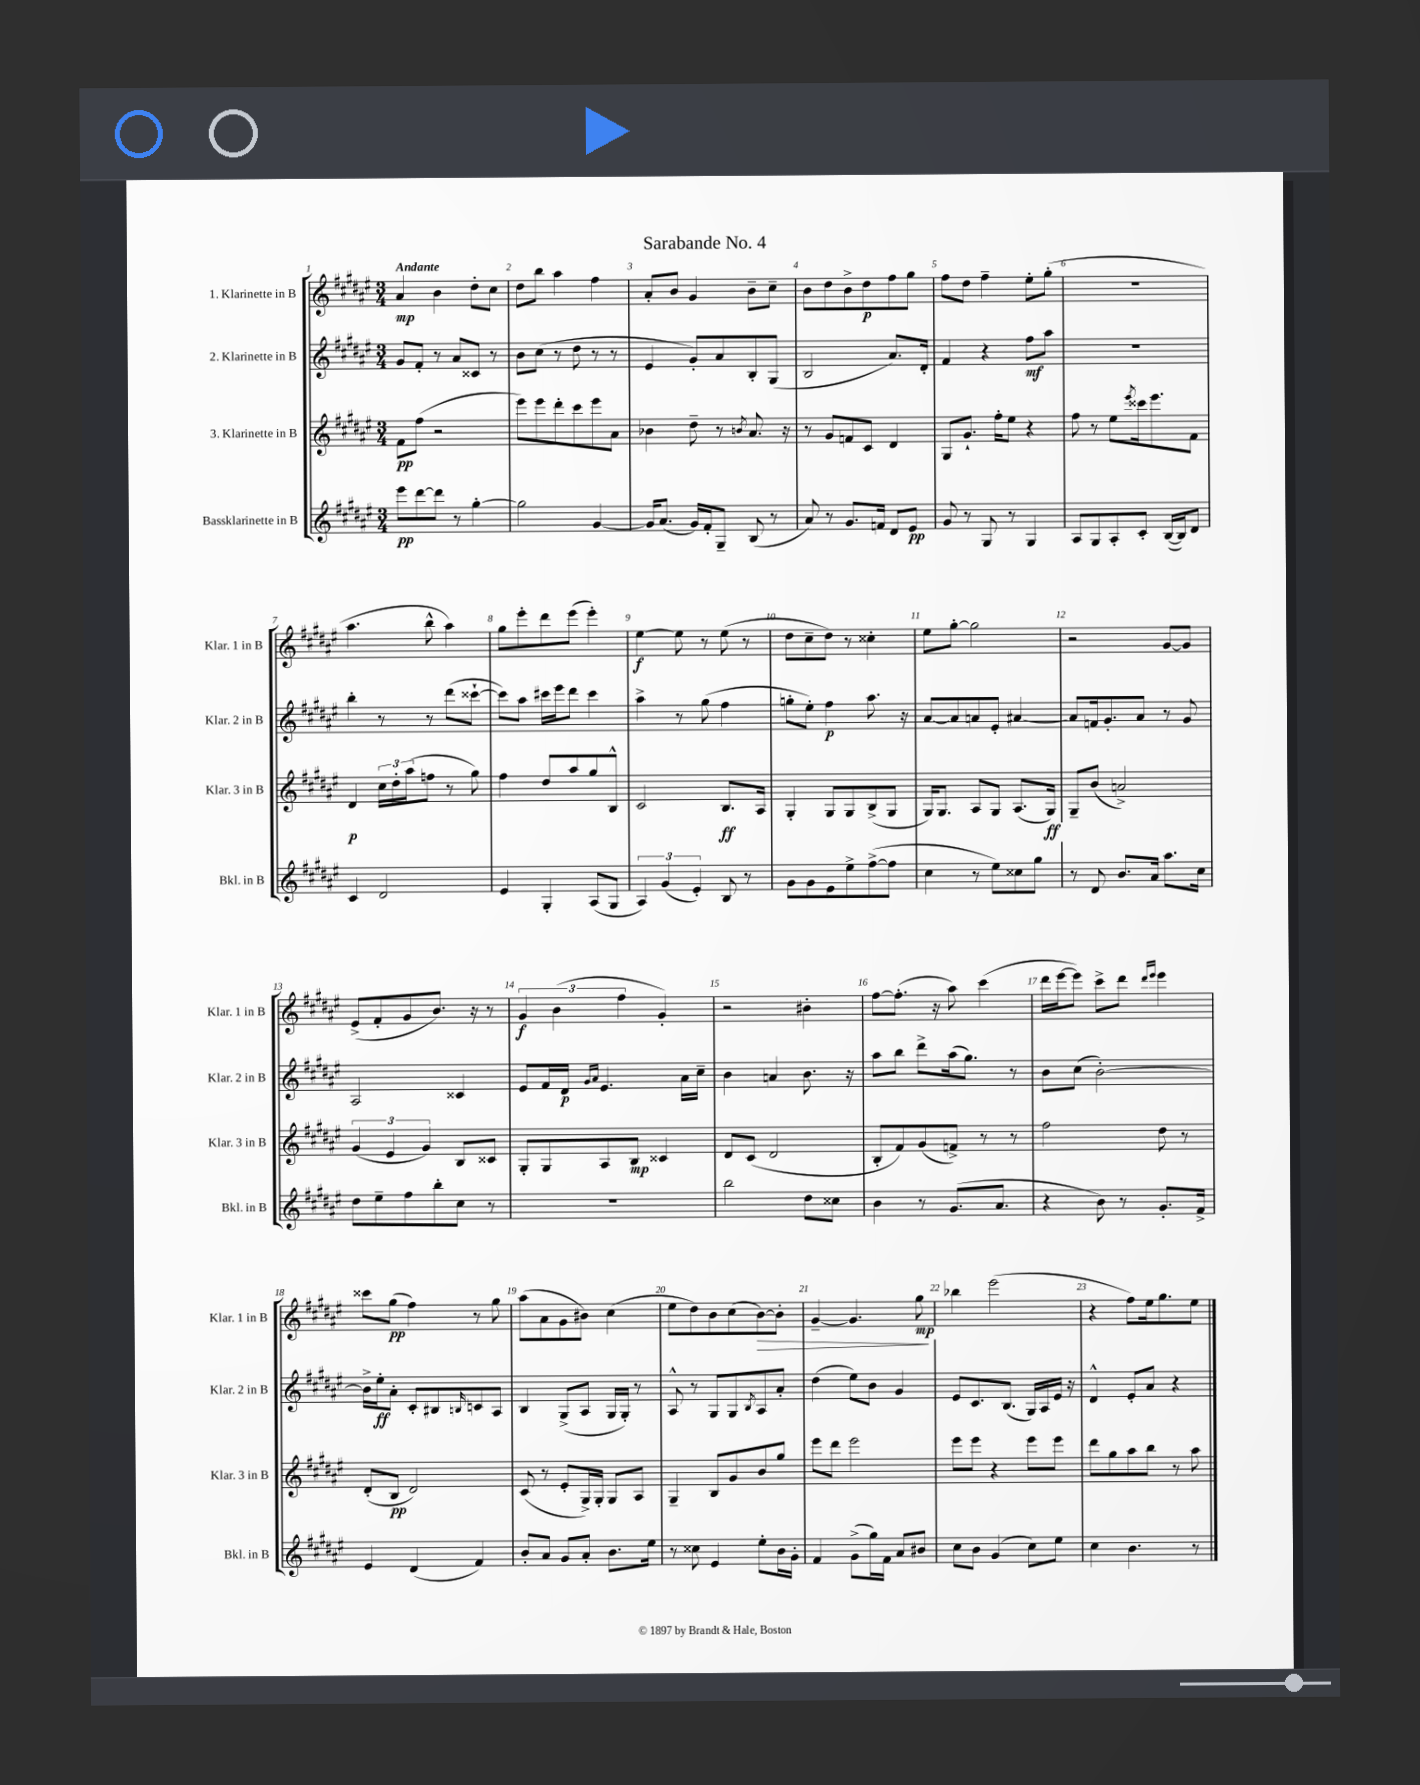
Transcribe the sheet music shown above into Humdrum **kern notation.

**kern	**kern	**kern	**kern
*staff4	*staff3	*staff2	*staff1
*clefG2	*clefG2	*clefG2	*clefG2
*k[f#c#g#d#a#e#]	*k[f#c#g#d#a#e#]	*k[f#c#g#d#a#e#]	*k[f#c#g#d#a#e#]
*M3/4	*M3/4	*M3/4	*M3/4
8eee#	8f#	8g#	4a#
[8ddd#	(8ff#	8f#'	.
8ddd#]	2r	8r	4b
8r	.	8a#	.
[4gg#'	.	8c##	8dd#'
.	.	8r	8cc#
=	=	=	=
2gg#]	8eee#)	8b	8dd#
.	8eee#	(8cc#	8bb
.	8ddd#'	8r	4aa#
.	8ccc#	8dd#	.
[4g#	8eee#	8r	4ff#
.	8a#	8r	.
=	=	=	=
16g#]	4b-	4e#	8a#'
(8.a#	.	.	.
.	.	.	8b
16g#)	8dd#~	8g#')	4g#
16f#'	.	.	.
8G#~	8r	8a#	.
.	8qb	.	.
(8B	8.a#	8B'	8b~
8r	.	(8G#	8cc#~
.	16r	.	.
=	=	=	=
8a#)	8r	2B	8b
8r	8g#	.	8dd#
8.g#	8f	.	8b^
.	8c#	.	8dd#
16f	.	.	.
8d#	4d#	8.a#)	8ff#
8e#	.	.	8gg#
.	.	16d#'	.
=	=	=	=
8g#	8G#	4f#	8ff#
8r	8.g#`	.	8dd#
8G#	.	4r	4ff#~
.	16ff#'	.	.
8r	8ee#	.	.
4G#	4r	8ff#	8ee#'
.	.	8aa#	(8gg#'
=	=	=	=
8A#	8ff#	2.r	2.r
8G#	8r	.	.
8A#'	8ee#	.	.
.	8qeee#	.	.
8c#'	16ccc##	.	.
.	8.eee#	.	.
([16B	.	.	.
16B])	.	.	.
8d#	8f#	.	.
=	=	=	=
4c#	4d#	4bb'	4.aa#
2d#	24cc#	8r	.
.	24dd#'	.	.
.	(24aa#	.	.
.	8ff	8r	8bb^^
.	8r	(8ddd#	4aa#)
.	8gg#)	[8ccc##`	.
=	=	=	=
4e#	4ff#	8ccc##])	8gg#
.	.	8aa#	8eee#'
4G#'	8dd#	16ccc#	8ddd#
.	.	16eee#	.
.	8aa#	8ddd#	(8eee#
(8A#	8gg#	4ccc#	4eee#')
8G#	8B^^	.	.
=	=	=	=
6A#)	2c#	4aa#^	[4ee#
(6g#	.	.	.
.	.	8r	8ee#]
6e#')	.	.	.
.	.	(8gg#	8r
8B	8.B	4ff#	(8ee#
8r	.	.	8r
.	16A#	.	.
=	=	=	=
8g#	4G#'	8gg'	8dd#
8g#	.	8ee#')	8cc#~
8e#	8G#	4ff#	8dd#)
8ee#^	8G#	.	8r
([8ff#^	(8B^	8.aa#	4cc##'
8ff#]	8G#	.	.
.	.	16r	.
=	=	=	=
4cc#	16G#)	[8a#	8ee#
.	8.G#	.	.
.	.	8a#]	[8gg#'
8r	8A#	8a	2gg#]
8ee#)	8G#	8e#'	.
8cc##	(8.A#	[4a#	.
8gg#	.	.	.
.	16G#)	.	.
=	=	=	=
8r	8G#~	8a#]	2r
8d#	(8b	16f	.
.	.	8.g#'	.
8.b	2a^)	.	.
.	.	8a#	.
16a#	.	.	.
8.aa#	.	8r	[8g#
.	.	8g#	8g#]
16cc#	.	.	.
=	=	=	=
8dd#	(6g#	2A#	(8e#^
8ee#~	.	.	8f#'
.	6e#	.	.
8ff#	.	.	8g#
.	6g#)	.	.
8bb'	.	.	8.b)
8cc#	8B	4c##	.
.	.	.	16r
8r	8c##	.	8r
=	=	=	=
2.r	8G#'	8e#	6g#
.	8G#	16f#	.
.	.	.	(6b
.	.	16d#	.
.	.	16qqg#	.
.	.	16qqa#	.
.	8A#	4.e#	.
.	.	.	6ff#
.	8B	.	.
.	4c##	.	4g#')
.	.	16a#	.
.	.	16cc#~	.
=	=	=	=
2bb	8d#	4b	2r
.	(8c#	.	.
.	2d#	4a	.
8dd#	.	8.b	4b#'
8cc##	.	.	.
.	.	16r	.
=	=	=	=
4b	8B'	8aa#	[8ff#
.	8f#)	8bb	(8.ff#']
8r	(8g#	8ddd#^	.
.	.	.	16r
(8.g#	8f^)	(16aa#	8aa#)
.	.	8.gg#)	.
.	8r	.	(4ccc#
8.a#	.	.	.
.	8r	8r	.
=	=	=	=
4r	2ff#	8b	16ddd#
.	.	.	[16eee#
.	.	(8cc#	8eee#])
8b)	.	[2b')	8ccc#^
8r	.	.	8ddd#
.	.	.	16qqddd#
.	.	.	16qqeee#
8.g#'	8dd#	.	4eee#
.	8r	.	.
16f#^	.	.	.
=	=	=	=
4e#	(8d#'	16b^]	8ccc##
.	.	16ee#'	.
.	8B	8a#'	(8gg#
(4d#	2d#)	8c#'	4ff#)
.	.	8B#	.
.	.	16qqB	.
4f#)	.	8c	8r
.	.	8A#	8gg#
=	=	=	=
8b'	(8c#	4B	(8aa#
8a#	8r	.	8a#
8g#	8e#'	(8G#^	8g#
8a#'	16G#^)	8A#	8b#)
.	16G#'	.	.
8.b	8G#	16G#	(4cc#
.	.	16G#')	.
.	8A#	8r	.
16ee#	.	.	.
=	=	=	=
8r	4G#~	8A#^^	8ee#
8cc##	.	8r	8dd#)
4e#	8B	8G#	8b
.	8g#	8G#	(8cc#
.	.	8qB	.
8ee#'	8b	8A#	[8b)
16b	8gg#	8a#'	8b']
16g#'	.	.	.
=	=	=	=
4f#	8eee#	(4dd#	[4g#~
.	8ddd#	.	.
(8g#^	2eee#	8ee#)	4.g#]
16gg#)	.	8b	.
16f#	.	.	.
8a#	.	4g#	.
8b#	.	.	8gg#
=	=	=	=
8cc#	8eee#	8e#	4bb-
8b	8eee#	8.c#	.
(4g#	4r	.	(2eee#
.	.	(8.B	.
8cc#)	8eee#	16G#)	.
.	.	16A#	.
8ee#	8eee#	16e#	.
.	.	16r	.
=	=	=	=
4cc#	8ddd#	4d#^^	4r
.	8gg#	.	.
4.b	8aa#	8e#'	8ff#)
.	8bb	8a#	16ee#
.	.	.	8.gg#
.	8r	4r	.
8r	8aa#	.	8ee#
==	==	==	==
*-	*-	*-	*-
